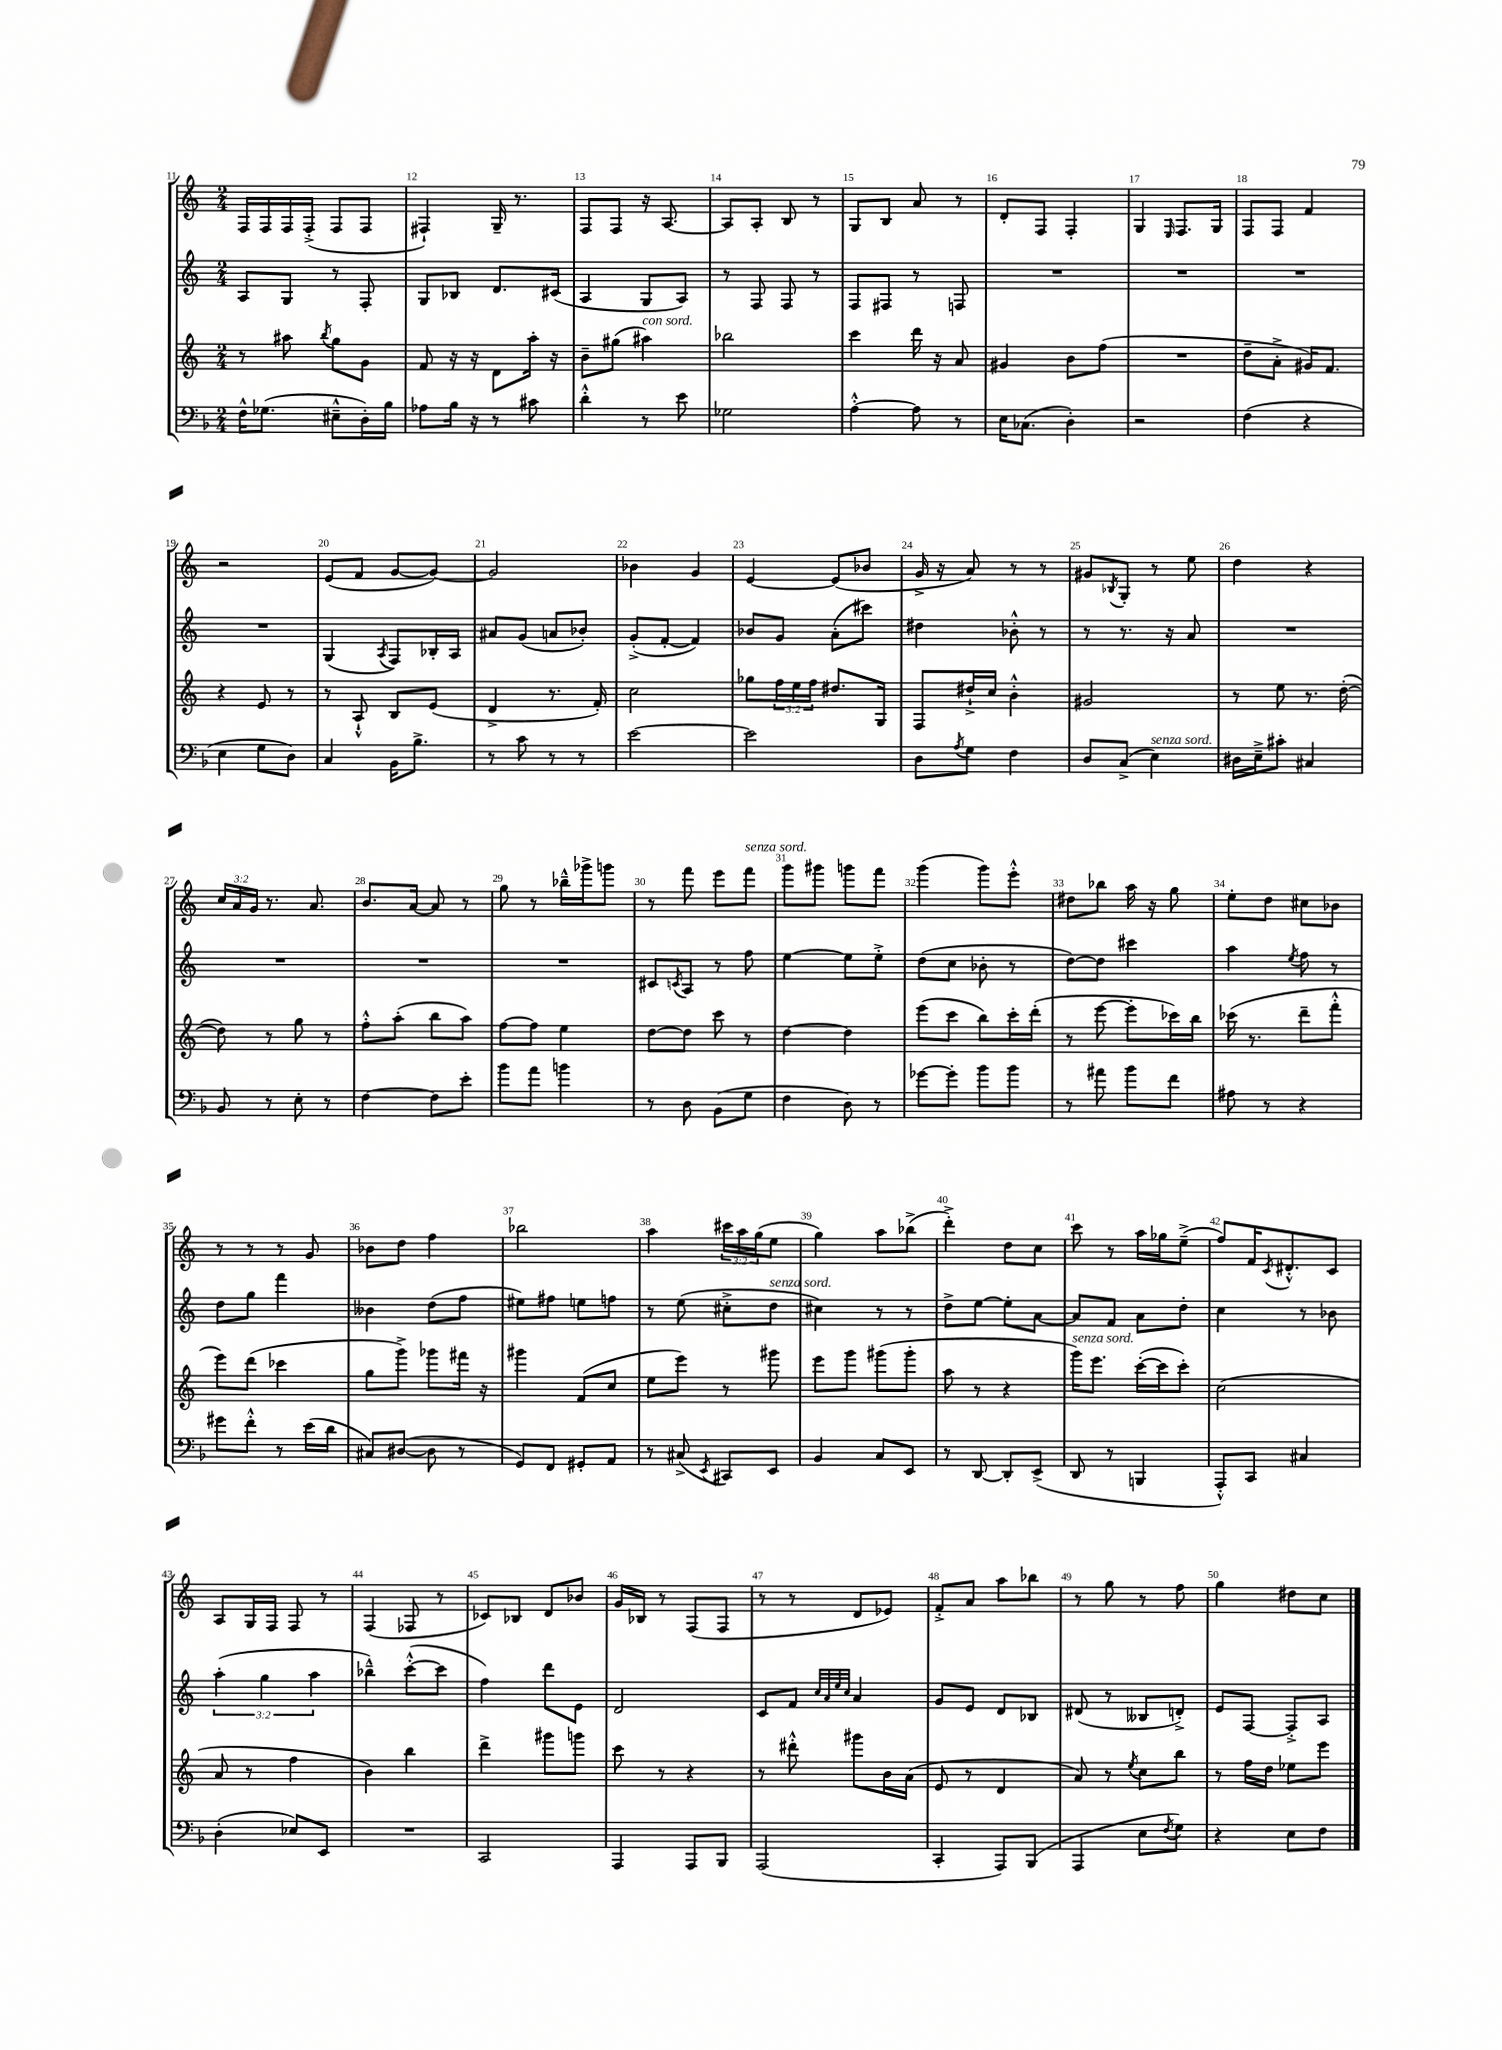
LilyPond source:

<<
\new StaffGroup <<
\new Staff = "s0" {
    \clef treble \key c \major \numericTimeSignature \time 2/4 \override Staff.TupletNumber.text = #tuplet-number::calc-fraction-text
    f16 f16 f16 f16-.->( f8 f8 |
    fis4-!) g16-- r8. |
    f8 f8 r16 a8.~ |
    a8 a8-. b8 r8 |
    g8 b8 a'8 r8 |
    d'8-. f8 f4-. |
    g4 \grace { e16 } f8. g16 |
    f8 f8 f'4 |
    r2 |
    e'8( f'8 g'8~ g'8~) |
    g'2 |
    bes'4 g'4 |
    e'4~ e'8( bes'8 |
    g'16-> r16 a'8) r8 r8 |
    gis'8 \acciaccatura { bes8 } g8-. r8 e''8 |
    d''4 r4 |
    \tuplet 3/2 { c''16 a'16 g'16 } r8. a'8. |
    b'8. a'16~ a'8 r8 |
    g''8 r8 bes''16---^ ges'''16-> g'''8 |
    r8 f'''8 e'''8 f'''8^\markup { \italic "senza sord." } |
    g'''8 gis'''8 g'''8 f'''8 |
    g'''4( g'''8) e'''8-.-^ |
    dis''8 bes''8 a''16 r16 g''8 |
    e''8-. d''8 cis''8 bes'8 |
    r8 r8 r8 g'8 |
    bes'8 d''8 f''4 |
    bes''2 |
    a''4 \tuplet 3/2 { cis'''16 a''16 g''16( } e''8 |
    g''4) a''8 bes''8->( |
    d'''4-.->) d''8 c''8 |
    c'''8 r8 a''16 ges''16 e''8--->( |
    f''8) f'16 \acciaccatura { c'8 } dis'8.-.-^ c'8 |
    a8 g16 f16 f8 r8 |
    f4( fes8 r8 |
    ces'8) bes8 d'8 bes'8 |
    g'16 bes16 r8 f8( f8 |
    r8 r8 d'8 ees'8) |
    f'8-.-> a'8 a''8 bes''8 |
    r8 g''8 r8 f''8 |
    g''4 dis''8 c''8 \bar "|." |
}
\new Staff = "s1" {
    \clef treble \key c \major \numericTimeSignature \time 2/4 \override Staff.TupletNumber.text = #tuplet-number::calc-fraction-text
    a8 g8 r8 f8-. |
    g8 bes8 d'8. cis'16( |
    a4 g8 a8) |
    r8 f8 f8 r8 |
    f8 fis8 r8 f8 |
    R2 |
    R2 |
    R2 |
    R2 |
    g4( \acciaccatura { a8 } f8) bes16-. a16 |
    ais'8 g'8( a'8 bes'8-.) |
    g'8-.->( f'8~-. f'4) |
    bes'8 g'8 a'8-.( cis'''8) |
    dis''4 bes'8-.-^ r8 |
    r8 r8. r16 a'8 |
    R2 |
    R2 |
    R2 |
    R2 |
    cis'8 \acciaccatura { c'8 } a8 r8 f''8 |
    e''4~ e''8 e''8-.-> |
    d''8( c''8 bes'8-. r8 |
    d''8~) d''8 cis'''4 |
    a''4 \acciaccatura { e''8 } f''8 r8 |
    d''8 g''8 f'''4 |
    beses'4 d''8( f''8 |
    eis''8) fis''8 e''8 f''8 |
    r8 e''8( cis''8-.-> d''8^\markup { \italic "senza sord." } |
    cis''4) r8 r8 |
    d''8-> e''8~ e''8-. a'8~ |
    a'8 f'8 a'8 d''8-. |
    c''4 r8 bes'8 |
    \tuplet 3/2 { a''4-.( g''4 a''4 } |
    bes''4---^) c'''8~-.-^( c'''8 |
    f''4) d'''8 e'8 |
    d'2 |
    c'8 f'8 \grace { c''32 a'32 e''32 c''32 } a'4 |
    g'8 e'8 d'8 bes8 |
    dis'8( r8 beses8 d'8-.->) |
    e'8 f8~ f8-.-> a8 \bar "|." |
}
\new Staff = "s2" {
    \clef treble \key c \major \numericTimeSignature \time 2/4 \override Staff.TupletNumber.text = #tuplet-number::calc-fraction-text
    r8 ais''8 \acciaccatura { b''8 } g''8 g'8 |
    f'8 r16 r16 d'8 a''16-. r16 |
    b'8-- gis''8( ais''4^\markup { \italic "con sord." }) |
    bes''2 |
    c'''4 d'''16 r16 a'8 |
    gis'4 b'8 f''8( |
    R2 |
    d''8-- a'8-.-> gis'16) f'8. |
    r4 e'8 r8 |
    r8 a8-!-^ b8 e'8( |
    d'4-> r8. f'16-.) |
    c''2 |
    ges''8 \tuplet 3/2 { f''16 e''16 f''16 } dis''8. g16 |
    f8 dis''16-!-> c''16 b'4-.-^ |
    gis'2 |
    r8 e''8 r8. d''16~-.( |
    d''8) r8 g''8 r8 |
    f''8-.-^ a''8-.( b''8 a''8) |
    f''8~ f''8 e''4 |
    d''8~ d''8 c'''8 r8 |
    d''4~ d''4 |
    e'''8( c'''8 b''8) c'''16-. d'''16-.( |
    r8 e'''8~ e'''8-. ces'''16) b''16 |
    ces'''16( r8. d'''8-- f'''8-.-^ |
    e'''8) d'''8( ces'''4 |
    g''8 g'''8->) ges'''8 fis'''16 r16 |
    gis'''4 f'8( c''8 |
    e''8 e'''8) r8 gis'''8 |
    e'''8 g'''8 gis'''8( gis'''8-. |
    a''8 r8 r4 |
    g'''16^\markup { \italic "senza sord." }) e'''8. c'''16~-.( c'''16 c'''8-.) |
    c''2( |
    a'8 r8 f''4 |
    b'4) b''4 |
    d'''4-> gis'''8 g'''8 |
    c'''8 r8 r4 |
    r8 dis'''8-.-^ gis'''8 b'16 a'16( |
    e'8 r8 d'4 |
    a'8) r8 \acciaccatura { e''8 } c''8 b''8 |
    r8 f''16 d''16 ees''8 e'''8 \bar "|." |
}
\new Staff = "s3" {
    \clef bass \key f \major \numericTimeSignature \time 2/4
    f16-^ ges8.( eis8---^ d16-.) bes16 |
    aes8 bes16 r16 r8 cis'8 |
    d'4-.-^ r8 e'8 |
    ges2 |
    a4~-.-^ a8 r8 |
    e16 ces8.( d4-.) |
    r2 |
    f4( r4 |
    e4 g8 d8) |
    c4 bes,16 bes8.-> |
    r8 c'8 r8 r8 |
    e'2~ |
    e'2 |
    d8 \acciaccatura { a8 } g8 f4 |
    d8 c8->( e4^\markup { \italic "senza sord." }) |
    dis16 e16---> cis'8-. cis4 |
    bes,8 r8 e8-. r8 |
    f4~ f8 e'8-. |
    bes'8 a'8 b'4 |
    r8 d8 bes,8( g8 |
    f4 d8) r8 |
    ges'8~ ges'8-. bes'8 bes'8 |
    r8 ais'8 bes'8 f'8 |
    ais8 r8 r4 |
    gis'8 f'8-.-^ r8 e'16( d'16 |
    cis8) dis8~( dis8 r8 |
    g,8) f,8 gis,8-. a,8 |
    r8 cis8->( \acciaccatura { e,8 } cis,8) e,8 |
    bes,4 c8 e,8 |
    r8 d,8~ d,8-. e,8->( |
    d,8 r8 b,,4 |
    a,,8-.-^) c,8 cis4 |
    d4-.( ees8) e,8 |
    R2 |
    c,2 |
    a,,4 a,,8 bes,,8 |
    a,,2( |
    c,4-. a,,8) bes,,8( |
    a,,4 e8 \acciaccatura { f8 } g8) |
    r4 e8 f8 \bar "|." |
}
>>
>>
\layout { \context { \Score currentBarNumber = #11 \override BarNumber.break-visibility = ##(#f #t #t) barNumberVisibility = #all-bar-numbers-visible } }
